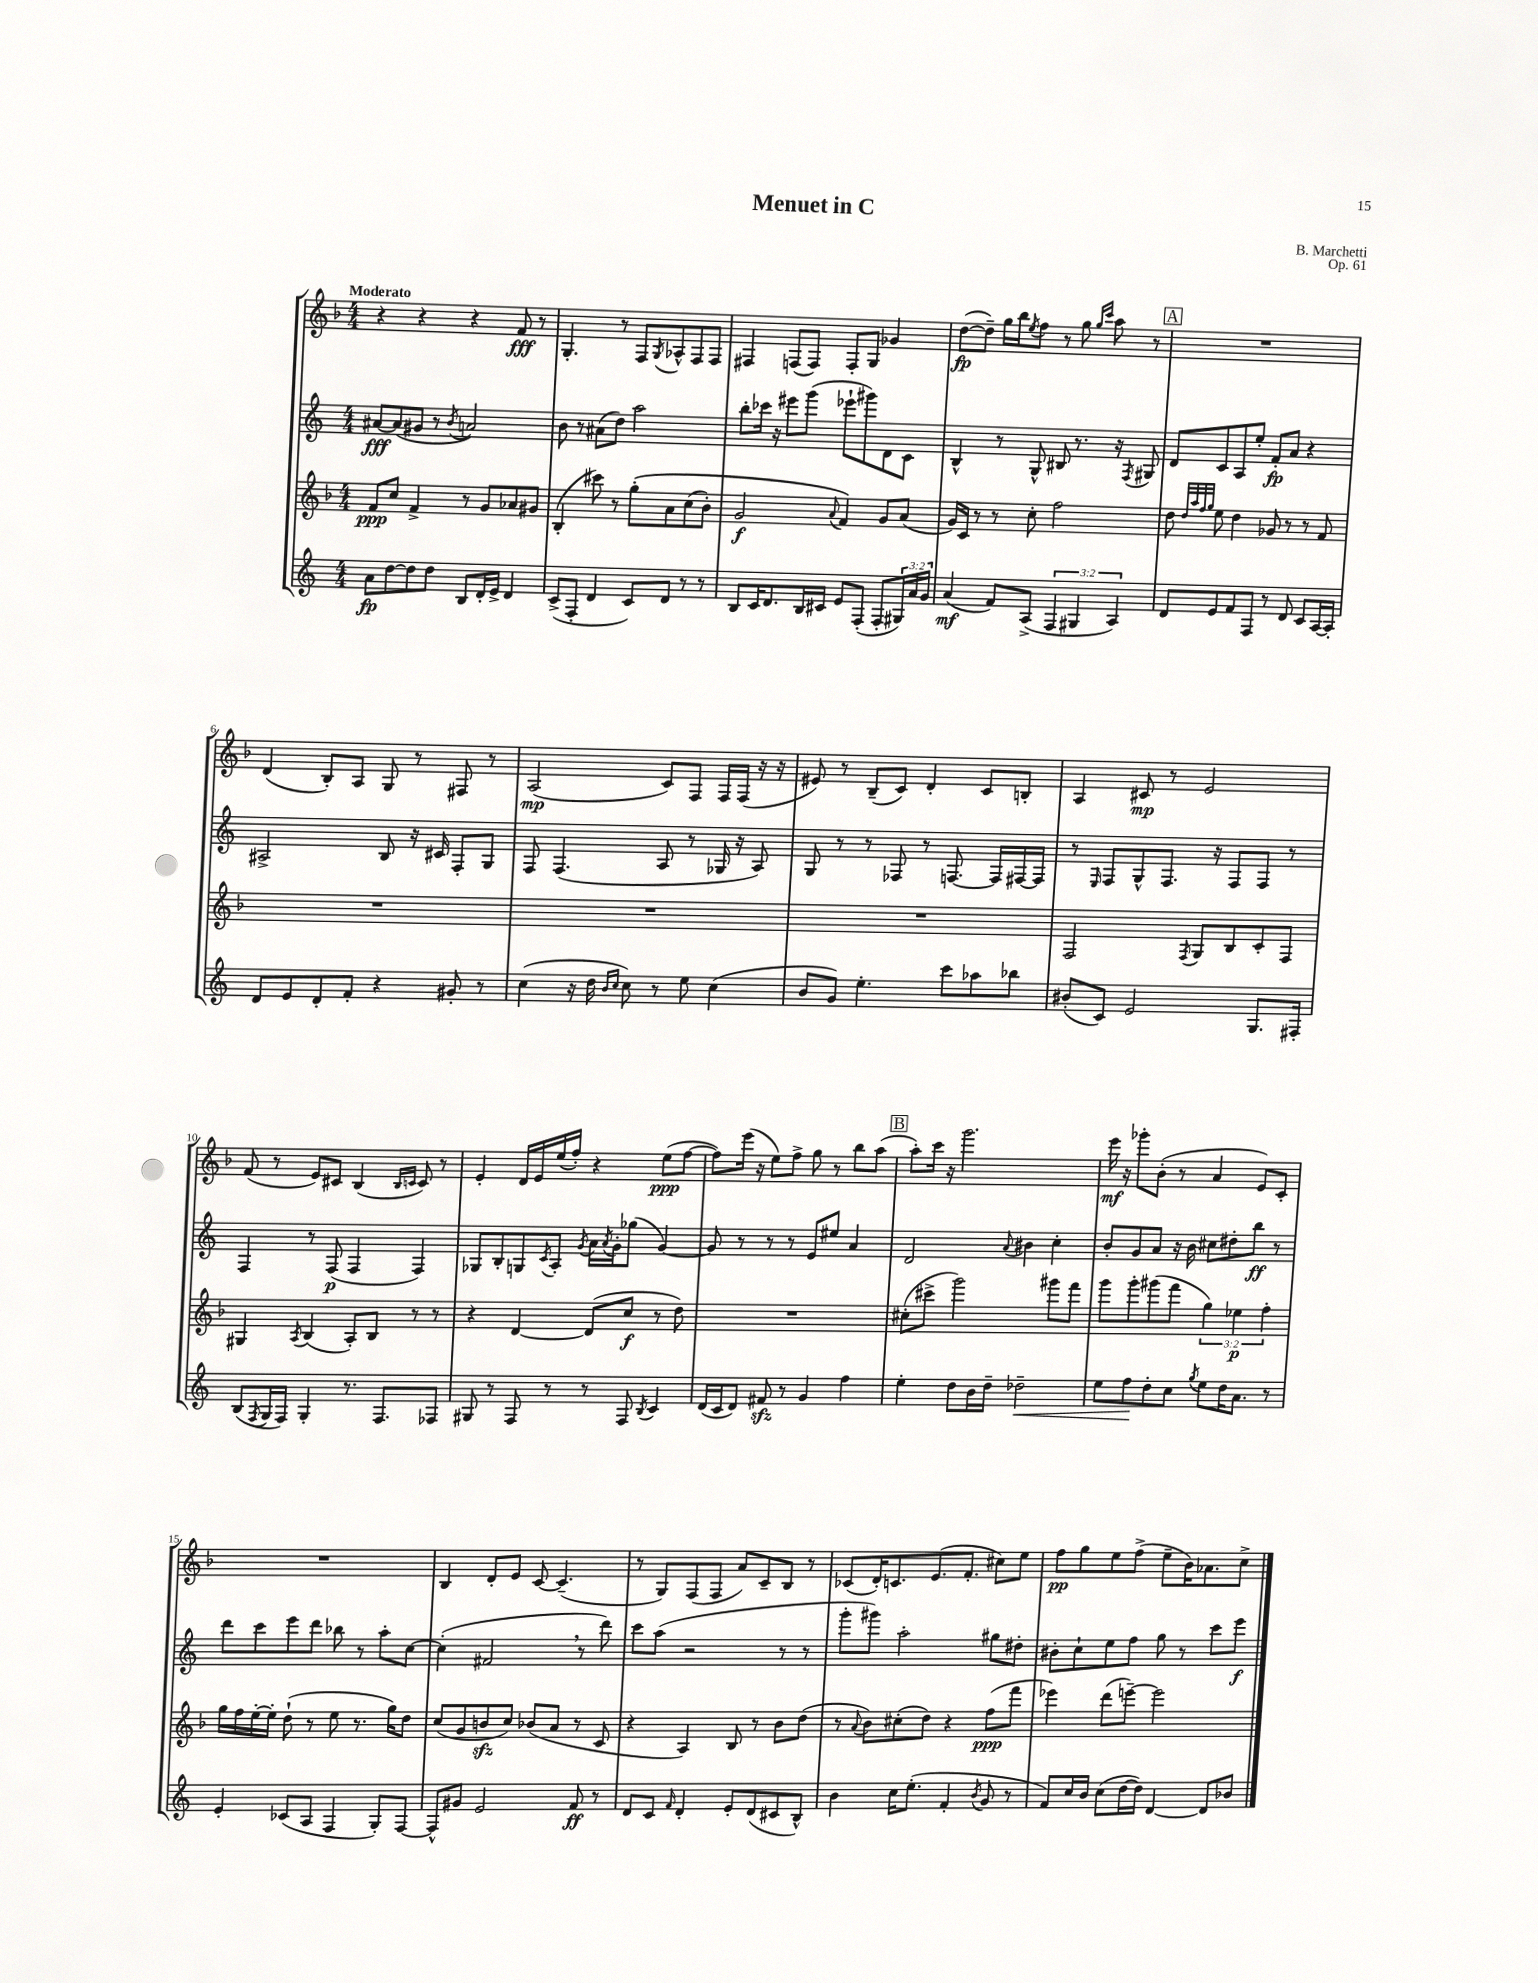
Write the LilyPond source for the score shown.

\header { title = "Menuet in C" composer = "B. Marchetti" opus = "Op. 61" }
<<
\new StaffGroup <<
\new Staff = "s0" {
    \clef treble \key f \major \numericTimeSignature \time 4/4 \tempo "Moderato"
    r4 r4 r4 f'8\fff r8 |
    g4.-. r8 f8 \acciaccatura { g8 } aes8-^ f8 f8 |
    fis4 f8( f8) f8-. g8 ges'4 |
    d''8~\fp( d''8--) g''16 bes''16 \acciaccatura { e''8 } f''8 r8 g''8 \grace { g''16 c'''16 } a''8 r8 |
    \mark \markup { \box "A" } R1 |
    d'4( bes8-.) a8 g8 r8 fis8 r8 |
    a2\mp( c'8) f8 f16 f16( r16 r16 |
    eis'8) r8 bes8--( c'8) d'4-. c'8 b8-. |
    a4 cis'8\mp r8 e'2 |
    f'8( r8 e'8) cis'8 bes4( \grace { bes16 c'16 } c'8) r8 |
    e'4-. d'16 e'16 e''16( f''16-.) r4 e''8\ppp( f''8~ |
    f''8) e'''16( r16 e''8) f''8-> g''8 r8 bes''8 a''8( |
    \mark \markup { \box "B" } a''8-.) c'''16 r16 g'''2. |
    e'''16\mf r16 ges'''8-. bes'8-.( r8 a'4 e'8) c'8-. |
    R1 |
    bes4 d'8-. e'8 c'8~ c'4.--( |
    r8 g8) f8( f8 a'8) c'8-- bes8 r8 |
    ces'8( d'16-.) c'8. e'8.( f'8.-. cis''8) e''8 |
    f''8\pp g''8 e''8 f''8->( e''8-- bes'16) aes'8. c''8-> \bar "|." |
}
\new Staff = "s1" {
    \clef treble \key c \major \numericTimeSignature \time 4/4
    ais'8~\fff ais'8( gis'8 r8 \acciaccatura { b'8 } a'2) |
    b'8 r8 ais'8( d''8) a''2 |
    b''8-. ces'''16 r16 eis'''8 g'''8( ees'''8-! gis'''8) d'8 c'8 |
    b4-^ r8 g8-^ bis8 r8. r16 \acciaccatura { f8 } gis8 |
    \mark \markup { \box "A" } d'8 c'8 a8 e''8-. f'8-.\fp a'8 r4 |
    ais2-> b8 r16 cis'16 f8-. g8 |
    f8 f4.( a8 r8 ges16 r16 a8) |
    g8 r8 r8 fes8 r8 f8.~ f16 fis16~ fis16 |
    r8 \grace { e16 } f8 g8-^ f8. r16 f8 f8 r8 |
    f4 r8 f8\p( f4 f4) |
    ges8 b8-. g8 \acciaccatura { c'8 } a8-. \acciaccatura { g'8 } a'16 \acciaccatura { a'8 } g'16-. ges''8( g'4~) |
    g'8 r8 r8 r8 e'8 eis''8 a'4 |
    \mark \markup { \box "B" } d'2 \appoggiatura { a'8 } bis'4 c''4-. |
    b'8-. g'8 a'8 r16 b'16 cis''8 dis''8-. b''8\ff r8 |
    d'''8 c'''8 e'''8 d'''8 bes''8 r8 a''8-. c''8~ |
    c''4-.( fis'2 \breathe r8 d'''8) |
    c'''8 a''8( r2 r8 r8 |
    g'''8-. gis'''8) a''2-. gis''8 dis''8-. |
    bis'8-. c''8-! e''8 f''8 g''8 r8 c'''8 e'''8\f \bar "|." |
}
\new Staff = "s2" {
    \clef treble \key f \major \numericTimeSignature \time 4/4 \override Staff.TupletNumber.text = #tuplet-number::calc-fraction-text
    f'8\ppp c''8 f'4-> r8 g'8 aes'8 gis'8 |
    bes4-.( cis'''8) r8 g''8-.\( a'8 c''8( bes'8-.) |
    g'2\f \appoggiatura { a'8 } f'4\) g'8 a'8( |
    g'16) c'16 r8 r8 c''8-. f''2 |
    \mark \markup { \box "A" } d''8 \grace { d''32 a''32 f''32 g''32 } e''8 d''4 ges'8 r8 r8 f'8 |
    R1 |
    R1 |
    R1 |
    f2 \acciaccatura { f8 } g8 bes8 c'8-. f8 |
    gis4 \acciaccatura { a8 } bes4( a8-.) bes8 r8 r8 |
    r4 d'4~ d'8( c''8\f r8 d''8) |
    R1 |
    \mark \markup { \box "B" } cis''8-.( cis'''8-> g'''2) gis'''8 f'''8 |
    g'''8 g'''8-. gis'''8( f'''8 \tuplet 3/2 { g''4) ees''4\p f''4-. } |
    g''16 f''16 e''16~-. e''16-. d''8-!( r8 e''8 r8. g''16) d''8 |
    c''8( g'8 b'8\sfz c''8) bes'8( a'8 r8 c'8 |
    r4 a4) bes8 r8 bes'8 d''8( |
    r8 \appoggiatura { a'8 } bes'8) cis''8-.( d''8) r4 f''8\ppp( f'''8 |
    ees'''4) d'''8( e'''8~--) e'''2 \bar "|." |
}
\new Staff = "s3" {
    \clef treble \key c \major \numericTimeSignature \time 4/4 \override Staff.TupletNumber.text = #tuplet-number::calc-fraction-text
    a'8\fp d''8~ d''8 d''8 b8 d'16-. e'16-> d'4 |
    c'8->( f8-. d'4 c'8) d'8 r8 r8 |
    b8 c'16 d'8. b16 cis'16 e'8 f8-.( f8-. \tuplet 3/2 { gis16) a'16 g'16 } |
    a'4\mf( f'8) a8->( \tuplet 3/2 { f4 gis4 a4) } |
    \mark \markup { \box "A" } d'8 e'8 f'8 f8 r8 d'8 c'8 a16~ a16-. |
    d'8 e'8 d'8-. f'8-. r4 gis'8-. r8 |
    c''4( r16 d''16 \grace { b'16 c''16 } c''8) r8 e''8 c''4( |
    b'8 g'8) e''4.-. c'''8 aes''8 bes''8 |
    bis'8-.( c'8) e'2 g8. fis16-. |
    b8( \acciaccatura { f8 } g16 f16) g4-. r8. f8. fes8 |
    gis8 r8 f8 r8 r8 f8 \acciaccatura { b8 } c'4 |
    d'16( c'16 d'8) fis'8\sfz r8 g'4 f''4 |
    \mark \markup { \box "B" } e''4-. d''8 b'16 d''16-- des''2--\< |
    e''8 f''8\! d''8-. c''8 \acciaccatura { g''8 } e''8 d''16 a'8. r8 |
    e'4-. ces'8( a8 f4 g8-.) f8~ |
    f8-^ gis'8 e'2 f'8\ff r8 |
    d'8 c'8 \grace { f'16 } d'4-. e'8-. d'8( cis'8 b8-^) |
    b'4 c''16 e''8.-.( f'4-. \acciaccatura { b'8 } g'8 r8 |
    f'8) c''16 b'16 c''8( d''16~ d''16) d'4~ d'8 bes'8 \bar "|." |
}
>>
>>
